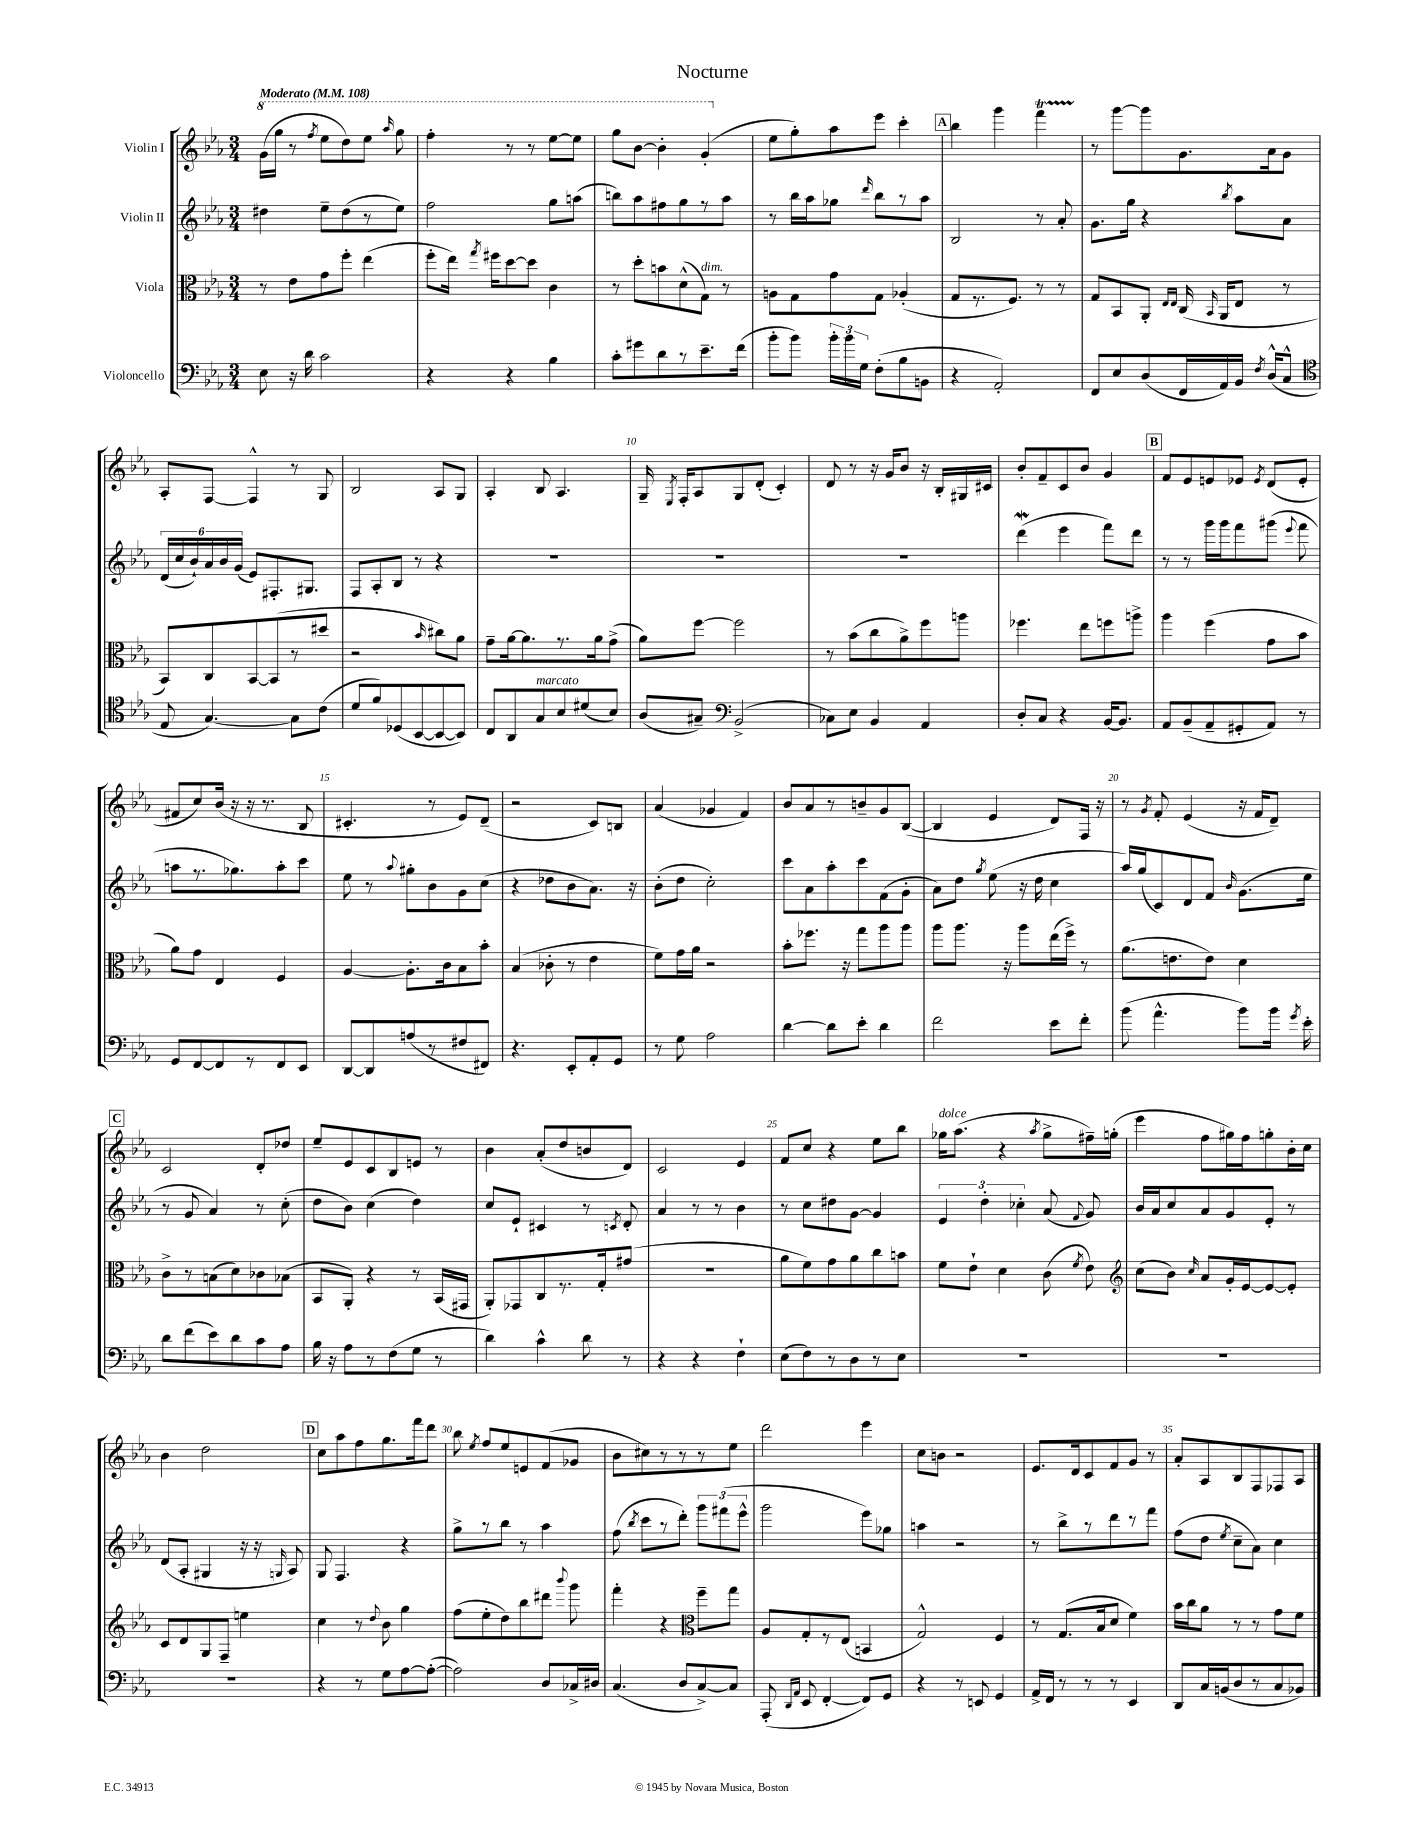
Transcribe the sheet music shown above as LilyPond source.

\header { title = "Nocturne" }
<<
\new StaffGroup <<
\new Staff = "s0" \with { instrumentName = "Violin I" } {
    \clef treble \key ees \major \numericTimeSignature \time 3/4 \tempo "Moderato" 4 = 108
    \autoBeamOff \ottava #1 g''16[( g'''16] r8 \acciaccatura { f'''8 } ees'''8[ d'''8) ees'''8] \grace { aes'''16 } g'''8 |
    f'''4-. r8 r8 ees'''8[~ ees'''8] |
    g'''8[ bes''8]~ bes''4-. g''4-.( \ottava #0 |
    ees''8[ g''8-.) aes''8 ees'''8] c'''4-. |
    \mark \markup { \box "A" } bes''4 g'''4 f'''4\startTrillSpan |
    r8\stopTrillSpan g'''8[~ g'''8 g'8. aes'16 g'8] |
    aes8[-. f8]~ f4-^ r8 g8 |
    bes2 aes8[ g8] |
    aes4-. bes8 aes4. |
    g16-- \acciaccatura { ees8 } f16[-. aes8 g8 d'8]-.( c'4-.) |
    d'8 r8 r16 g'16[ bes'8] r16 bes16[-. gis16 cis'16] |
    bes'8[-. f'8-- c'8 bes'8] g'4 |
    \mark \markup { \box "B" } f'8[ ees'8 e'8 ees'8] \acciaccatura { ees'8 } d'8[( ees'8]-. |
    fis'8[ c''8) bes'16]( r16 r16 r8. bes8 |
    cis'4.-. r8 ees'8[) d'8]--( |
    r2 c'8[) b8] |
    aes'4( ges'4 f'4) |
    bes'8[ aes'8 r8 b'8-- g'8 bes8]~( |
    bes4 ees'4 d'8[) f16] r16 |
    r8 \acciaccatura { g'8 } f'8-. ees'4( r16 f'16[ d'8]--) |
    \mark \markup { \box "C" } c'2 d'8[-. des''8] |
    ees''8[-- ees'8 c'8 bes8 e'8] r8 |
    bes'4 aes'8[-.( d''8 b'8 d'8]) |
    c'2 ees'4 |
    f'8[ c''8] r4 ees''8[ bes''8] |
    ges''16[^\markup { \italic "dolce" } aes''8.]( r4 \acciaccatura { aes''8 } ges''8[-> fis''16--) g''16]-.( |
    ees'''4 f''8[ gis''16) f''16 g''8-. bes'16-. c''16] |
    bes'4 d''2 |
    \mark \markup { \box "D" } c''8[ aes''8 f''8 g''8. f'''16 d'''8] |
    bes''8 \acciaccatura { ees''8 } f''8[ ees''8 e'8 f'8( ges'8] |
    bes'8[ cis''8) r8 r8 r8 ees''8] |
    d'''2 ees'''4 |
    c''8[ b'8] r2 |
    ees'8.[ d'16 c'8 f'8 g'8] r8 |
    aes'8[-. aes8 bes8 f8 fes8 aes8] \bar "|." |
}
\new Staff = "s1" \with { instrumentName = "Violin II" } {
    \clef treble \key ees \major \numericTimeSignature \time 3/4
    \autoBeamOff dis''4 ees''8[-- dis''8( r8 ees''8]) |
    f''2 g''8[ a''8]( |
    b''8[) aes''8 fis''8 g''8 r8 aes''8] |
    r8 bes''16[ aes''16 ges''8] \grace { d'''16 } bes''8[ r8 aes''8] |
    \mark \markup { \box "A" } bes2 r8 aes'8-. |
    g'8.[ g''16] r4 \acciaccatura { bes''8 } aes''8[ aes'8] |
    \tuplet 6/4 { d'16[( c''16 bes'16-!) aes'16 bes'16 g'16]( } ees'8[) fis8.-. gis8.] |
    f8[ aes8-. bes8] r8 r4 |
    R2. |
    R2. |
    R2. |
    d'''4\mordent( ees'''4 f'''8[) d'''8] |
    \mark \markup { \box "B" } r8 r8 g'''16[ g'''16 f'''8 gis'''8]( \appoggiatura { ees'''8 } f'''8 |
    a''8[ r8. ges''8.) a''8-. c'''8] |
    ees''8 r8 \appoggiatura { aes''8 } gis''8[-. bes'8 g'8 c''8]( |
    r4 des''8[ bes'8 aes'8.]) r16 |
    bes'8[-.( d''8] c''2-.) |
    c'''8[ aes'8 aes''8-. c'''8 f'8( g'8]-. |
    aes'8[) d''8] \acciaccatura { g''8 } ees''8( r16 d''16 c''4 |
    aes''16[) g''16( c'8) d'8 f'8] \grace { bes'16 } g'8.[( ees''16] |
    \mark \markup { \box "C" } r8 g'8 aes'4) r8 c''8-.( |
    d''8[ bes'8]) c''4( d''4) |
    c''8[ ees'8]-! cis'4 r8 \acciaccatura { c'8 } d'8-. |
    aes'4 r8 r8 bes'4 |
    r8 c''8[ dis''8 g'8]~ g'4 |
    \tuplet 3/2 { ees'4 d''4-. ces''4-. } aes'8( \appoggiatura { f'8 } g'8) |
    bes'16[ aes'16 c''8 aes'8 g'8 ees'8]-. r8 |
    d'8[( aes8]-. gis4 r16 r16 \grace { g16 } aes8) |
    \mark \markup { \box "D" } g8 f4. r4 |
    g''8[-> r8 bes''8] r8 aes''4 |
    f''8( \acciaccatura { bes''8 } c'''8[ r8 d'''8]-.) \tuplet 3/2 { g'''8[ fis'''8( ees'''8]-^ } |
    g'''2 ees'''8[) ges''8] |
    a''4 r2 |
    r8 bes''8[-> r8 d'''8 r8 f'''8] |
    f''8[( d''8] \acciaccatura { ees''8 } c''8[-- aes'8]) c''4 \bar "|." |
}
\new Staff = "s2" \with { instrumentName = "Viola" } {
    \clef alto \key ees \major \numericTimeSignature \time 3/4
    \autoBeamOff r8 ees'8[ g'8 f''8]-. ees''4( |
    f''8[-. ees''16]) \acciaccatura { g''8 } fis''16[ d''8~ d''8] c'4 |
    r8 d''8[-. b'8 d'8-^( g8]^\markup { \italic "dim." }) r8 |
    a8[ g8 g'8 g8] aes4-.( |
    \mark \markup { \box "A" } g8[ r8. f8.]) r8 r8 |
    g8[ bes,8 aes,8]-. \grace { ees16[ ees16] } c16( \grace { bes,16 } aes,16[ ees8] r8 |
    bes,8[) c8 bes,8~ bes,8( r8 dis''8] |
    r2 \grace { bes'16 } cis''8[) aes'8] |
    g'8[-- aes'16~ aes'8. r8. aes'16 g'8]->( |
    aes'8[) f''8]~ f''2 |
    r8 bes'8[( c''8 aes'8->) f''8 a''8] |
    fes''4. ees''8[ f''8 a''8]-> |
    \mark \markup { \box "B" } aes''4 f''4( g'8[ bes'8] |
    aes'8[) g'8] ees4 f4 |
    aes4~ aes8.[-. c'16 bes8 bes'8]-. |
    bes4( ces'8-. r8 ees'4 |
    f'8[) g'16 aes'16] r2 |
    bes'8[-. fes''8.] r16 g''8[ aes''8 aes''8] |
    aes''8[ aes''8.] r16 aes''8[ ees''16( f''16]->) r8 |
    aes'8.[( e'8. e'8]) d'4 |
    \mark \markup { \box "C" } c'8[-> r8 b8( d'8) ces'8 bes8]( |
    bes,8[ aes,8]-.) r4 r8 bes,16[( gis,16] |
    aes,8[-.) ges,8 c8 r8. g16-. gis'8]( |
    R2. |
    aes'8[ f'8) g'8 aes'8 c''8 b'8] |
    f'8[ ees'8]-! d'4 c'8( \acciaccatura { f'8 } ees'8) |
    \clef treble c''8[( bes'8]) \grace { c''16 } aes'8[ g'16-. ees'16~ ees'8~ ees'8]-. |
    c'8[ d'8 g8 f8]-- e''4 |
    \mark \markup { \box "D" } c''4 r8 \appoggiatura { d''8 } bes'8 g''4 |
    f''8[( ees''8-. d''8) bes''8 dis'''8] \appoggiatura { bes'''8 } g'''8 |
    f'''4-. r4 \clef alto f''8[-- g''8] |
    aes8[ g8-. r8 ees8]( b,4 |
    g2-^) f4 |
    r8 g8.[( bes16 d'8] f'4) |
    bes'16[ c''16 aes'8] r8 r8 g'8[ f'8] \bar "|." |
}
\new Staff = "s3" \with { instrumentName = "Violoncello" } {
    \clef bass \key ees \major \numericTimeSignature \time 3/4
    \autoBeamOff ees8 r16 d'16 c'2 |
    r4 r4 bes4 |
    c'8[-. gis'8 d'8 r8 ees'8.-- f'16]( |
    bes'8[-. bes'8]) \tuplet 3/2 { bes'16[-. bes'16 g16] } f8[-.( bes8 b,8] |
    \mark \markup { \box "A" } r4 aes,2-.) |
    f,8[ ees8 d8( f,16 aes,16) bes,16] \acciaccatura { f8 } d16[-^( c8]-^ |
    \clef tenor ees8 g4.~) g8[ c'8]( |
    d'8[ f'8) des8( bes,8~ bes,8~ bes,8]) |
    c8[ aes,8 g8^\markup { \italic "marcato" } bes8 dis'8( bes8]) |
    aes8[( gis8]--) \clef bass bes,2->( |
    ces8[) ees8] bes,4 aes,4 |
    d8[-. c8] r4 bes,16[~ bes,8.] |
    \mark \markup { \box "B" } aes,8[ bes,8--( aes,8-- gis,8-. aes,8]) r8 |
    g,8[ f,8~ f,8 r8 f,8 ees,8] |
    d,8[~ d,8 a8( r8 fis8 fis,8]) |
    r4. ees,8[-. aes,8-. g,8] |
    r8 g8 aes2 |
    d'4~ d'8[ ees'8]-. d'4 |
    f'2 ees'8[ f'8]-. |
    bes'8( aes'4.-^ bes'8[) bes'16] \acciaccatura { g'8 } ees'16-. |
    \mark \markup { \box "C" } d'8[ f'8( ees'8) d'8 c'8 aes8] |
    bes16 r16 aes8[ r8 f8( g8] r8 |
    d'4) c'4-^ d'8 r8 |
    r4 r4 f4-! |
    ees8[( f8) r8 d8 r8 ees8] |
    R2. |
    R2. |
    R2. |
    \mark \markup { \box "D" } r4 r8 g8[ aes8~ aes8]~-.( |
    aes2) d8[ ces16-> dis16] |
    c4.( d8[ c8~->) c8] |
    aes,,8-.( \grace { d,16[ aes,16] } ees,8 f,4~-. f,8[) g,8] |
    r4 r8 e,8 g,4 |
    aes,16[-> f,16] r8 r8 r8 ees,4 |
    d,8[ c16 b,16( d8 r8 c8 bes,8]) \bar "|." |
}
>>
>>
\layout { \context { \Score \override BarNumber.break-visibility = ##(#f #t #t) barNumberVisibility = #(every-nth-bar-number-visible 5) } }
